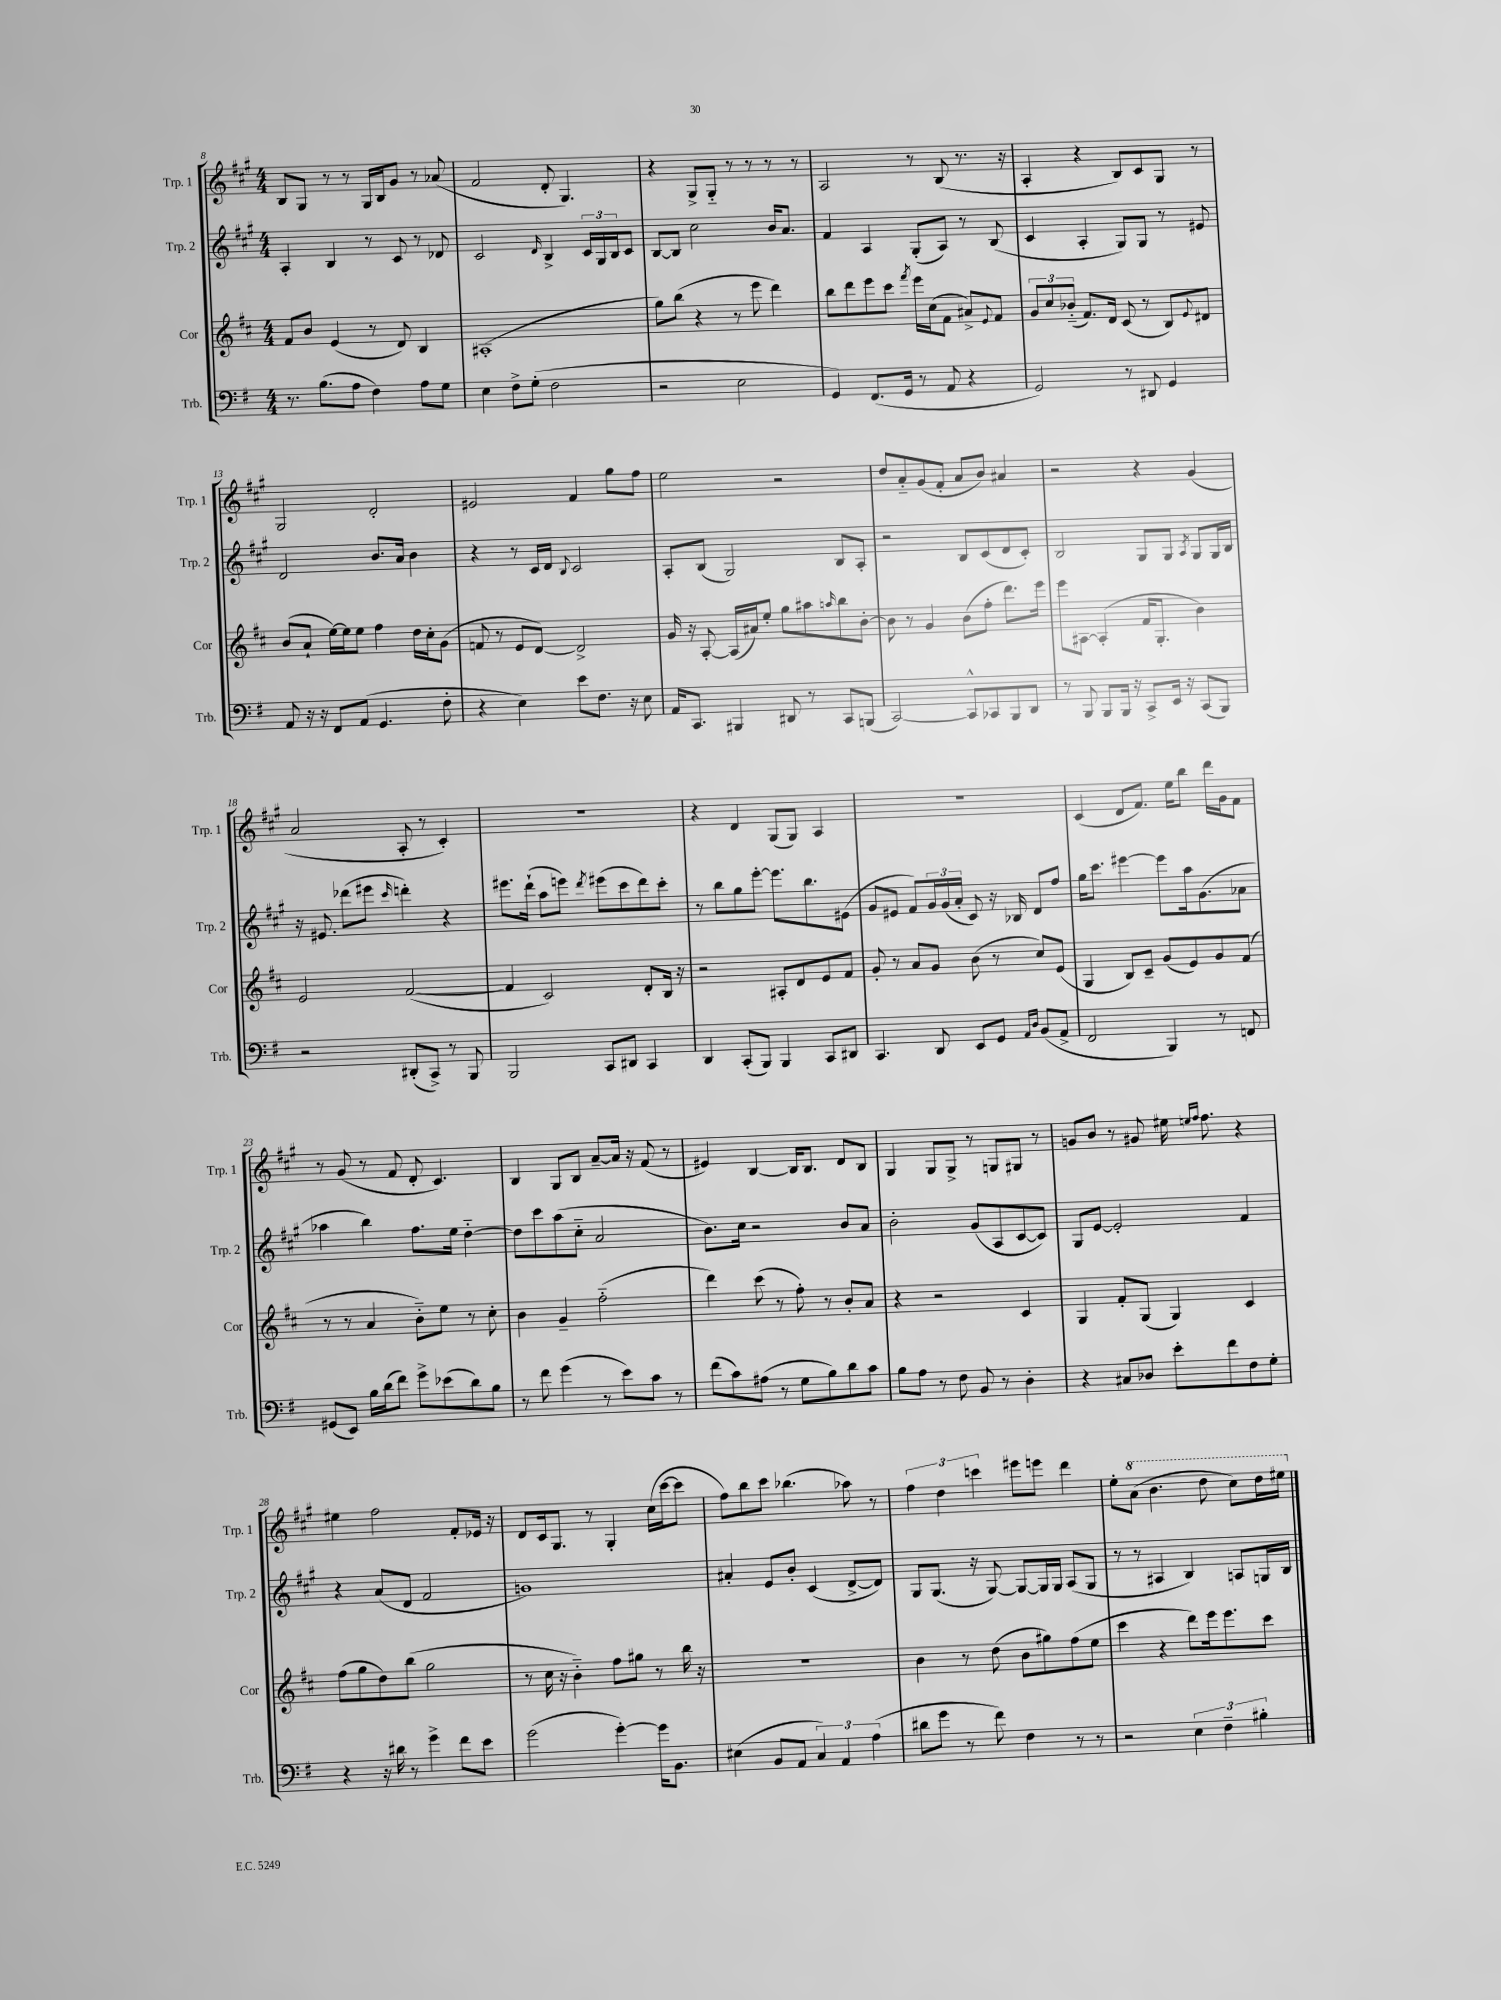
<<
\new StaffGroup <<
\new Staff = "s0" \with { instrumentName = "Trp. 1" shortInstrumentName = "Trp. 1" } {
    \clef treble \key a \major \numericTimeSignature \time 4/4
    b8 gis8 r8 r8 gis16 b16 gis'8 r8 aes'8( |
    fis'2 d'8-. gis4.) |
    r4 gis8-> gis8-_ r8 r8 r8 r8 |
    a2 r8 b8( r8. r16 |
    a4-. r4 b8) cis'8 gis8 r8 |
    gis2 d'2-. |
    eis'2 fis'4 gis''8 fis''8 |
    e''2 r2 |
    d''8 a'8-_ gis'8( fis'8-. a'8 b'8) ais'4 |
    r2 r4 gis'4( |
    a'2 a8-. r8 cis'4-.) |
    R1 |
    r4 d'4 gis8( gis8) a4 |
    r1 |
    cis'4( d'8 fis'8.) e''16 b''8 d'''16 gis'16 fis'8 |
    r8 gis'8( r8 fis'8 d'8-. cis'4.) |
    b4 gis8 b8 a'8~-- a'16 r16 fis'8( r8 |
    eis'4) b4~ b16 b8. d'8 b8 |
    gis4 gis8 gis8-> r8 g8 gis8 r8 |
    g'8 b'8 r8 gis'8 eis''16 \grace { e''16 fis''16 } fis''8. r4 |
    eis''4 fis''2 fis'8-. ees'16 r16 |
    d'8 cis'16 gis8. r8 gis4-. cis''16( cis'''16~ cis'''8 |
    fis''8) b''8 cis'''8 bes''4.( aes''8) r8 |
    \tuplet 3/2 { fis''4 d''4 c'''4 } eis'''8 e'''8 d'''4 |
    e''8-. \ottava #1 a''8( b''4. d'''8 cis'''8) d'''16 eis'''16 \ottava #0 \bar "|." |
}
\new Staff = "s1" \with { instrumentName = "Trp. 2" shortInstrumentName = "Trp. 2" } {
    \clef treble \key a \major \numericTimeSignature \time 4/4
    a4-. b4 r8 cis'8 r8 des'8 |
    cis'2 \grace { d'16 } b4-> \tuplet 3/2 { cis'16 gis16 b16 } cis'8 |
    b8~ b8 cis''2 b'16 a'8. |
    fis'4 a4 gis8-.( a8) r8 b8( |
    cis'4 a4-. gis8) gis8 r8 eis'8 |
    d'2 b'8. a'16 b'4 |
    r4 r8 cis'16 d'16 \appoggiatura { b8 } cis'2 |
    a8-. b8( gis2) b8 a8-. |
    r2 b8 cis'8( d'8 cis'8-.) |
    b2 gis8 gis8 \acciaccatura { a8 } gis8 gis16 b16 |
    r16 eis'8. des'''8( eis'''8 \grace { cis'''16 } d'''4-.) r4 |
    eis'''8. d'''16-!( a''8 e'''8) \acciaccatura { d'''8 } eis'''8( cis'''8 d'''8) cis'''8-. |
    r8 b''8 gis''8 e'''8~-. e'''8. b''8. eis'8( |
    gis'8 eis'8 fis'8) \tuplet 3/2 { gis'16 gis'16( a'16-. } cis'8) r16 bes16 d'8 fis''8 |
    gis''16 cis'''8. eis'''4~ eis'''8 a''16 gis'8.( aes'8 |
    aes''4 b''4) fis''8. e''16 d''4~-_ |
    d''8 cis'''8 a''8( cis''8-_ a'2 |
    b'8.) cis''16 r2 b'8 a'8 |
    b'2-. gis'8( a8 cis'8~ cis'8) |
    gis8 e'8~ e'2-. fis'4 |
    r4 a'8( d'8 fis'2 |
    g'1) |
    ais'4-. e'8 b'8-. cis'4( d'8~-> d'8) |
    gis8 gis8.( r16 gis8~) gis8~ gis16 gis16 a8( gis8 |
    r8 r8 ais4 b4) a8 g16 b16 \bar "|." |
}
\new Staff = "s2" \with { instrumentName = "Cor" shortInstrumentName = "Cor" } {
    \clef treble \key d \major \numericTimeSignature \time 4/4
    fis'8 b'8 e'4( r8 d'8) b4 |
    ais1-.( |
    g''8) b''8( r4 r8 e'''8 d'''4) |
    b''8 d'''8 e'''8 cis'''8 \acciaccatura { fis'''8 } e'''16 cis''16( fis'8 ais'8->) \appoggiatura { e'8 } fis'8 |
    \tuplet 3/2 { g'8 cis''8 bes'8-_( } fis'8.) d'16 cis'8( r8 b8) \appoggiatura { e'8 } dis'8 |
    b'8( a'8-! e''16~) e''16 e''8 fis''4 d''16 cis''16-. g'8( |
    f'8 r8 e'8 d'8~) d'2-> |
    g'16 r16 a8~-. a16( ais'16) e''8-. g''8 ais''8 \grace { a''16 } b''8 b'8~-. |
    b'8 r8 g'4 b'8( fis''8-. d'''8.) e'''16 |
    e'''8 ais8~ ais4-.( fis'16 g8.-. b'4) |
    e'2 fis'2~( |
    fis'4 cis'2) d'8-. b16 r16 |
    r2 ais8-. d'8 e'8 fis'8 |
    g'8-. r8 a'8 g'8 b'8( r8 cis''8) e'8( |
    g4 b8) cis'8-- g'8( e'8) g'8 fis'8( |
    r8 r8 a'4 b'8-_) e''8 r8 cis''8-. |
    b'4 g'4-- fis''2-_( |
    d'''4) cis'''8( r8 fis''8-.) r8 b'8-. a'8 |
    r4 r2 cis'4 |
    g4 fis'8-. g8( g4) cis'4 |
    fis''8( g''8 d''8) b''8( g''2 |
    r8 cis''16 r16 b'4-_) fis''8 gis''8 r8 b''16 r16 |
    R1 |
    b'4 r8 d''8( b'8 gis''8) fis''8( e''8 |
    cis'''4 r4 d'''8) e'''16 e'''8. cis'''8 \bar "|." |
}
\new Staff = "s3" \with { instrumentName = "Trb." shortInstrumentName = "Trb." } {
    \clef bass \key g \major \numericTimeSignature \time 4/4
    r8. b8.( a8 fis4) a8 g8 |
    e4 fis8-> g8-.( fis2 |
    r2 e2 |
    g,4) fis,8.( g,16 r8 a,8 r4 |
    g,2) r8 dis,8 g,4 |
    a,8 r16 r16 fis,8 a,8( g,4. fis8-. |
    r4 e4) e'8 fis8. r16 e8 |
    a,16 c,8. bis,,4 dis,8 r8 c,8 b,,8( |
    c,2~) c,8-^ ces,8 b,,8 d,8 |
    r8 b,,8 b,,8 b,,16 r16 c,8-> e,16 r16 c,8( b,,8) |
    r2 dis,8-.( c,8->) r8 b,,8 |
    b,,2 c,8 dis,8 c,4 |
    d,4 c,8-.( b,,8) b,,4 c,8 dis,8 |
    c,4. d,8 e,8 g,8 \grace { a,16 d16 } b,8( a,8-> |
    fis,2 b,,4) r8 f,8 |
    gis,8( e,8) b16 d'16( fis'8) g'8-> ees'8( d'8) b8 |
    r8 fis'8 g'4( r8 e'8) c'8 r8 |
    fis'8( c'8) ais8( r8 g8 b8) d'8 c'8 |
    b8 a8 r8 fis8 b,8 r8 d4-. |
    r4 cis8 des8 e'8-. fis'8 fis8 g8-. |
    r4 r16 dis'16 r8 g'4-> fis'8 e'8 |
    g'2( g'4~-.) g'16 b,8. |
    eis4( b,8 a,8 \tuplet 3/2 { c4) a,4 a4( } |
    dis'8 g'8 r8 fis'8) fis4 r8 r8 |
    r2 \tuplet 3/2 { e4 fis4-- bis4-. } \bar "|." |
}
>>
>>
\layout { \context { \Score currentBarNumber = #8 } }
